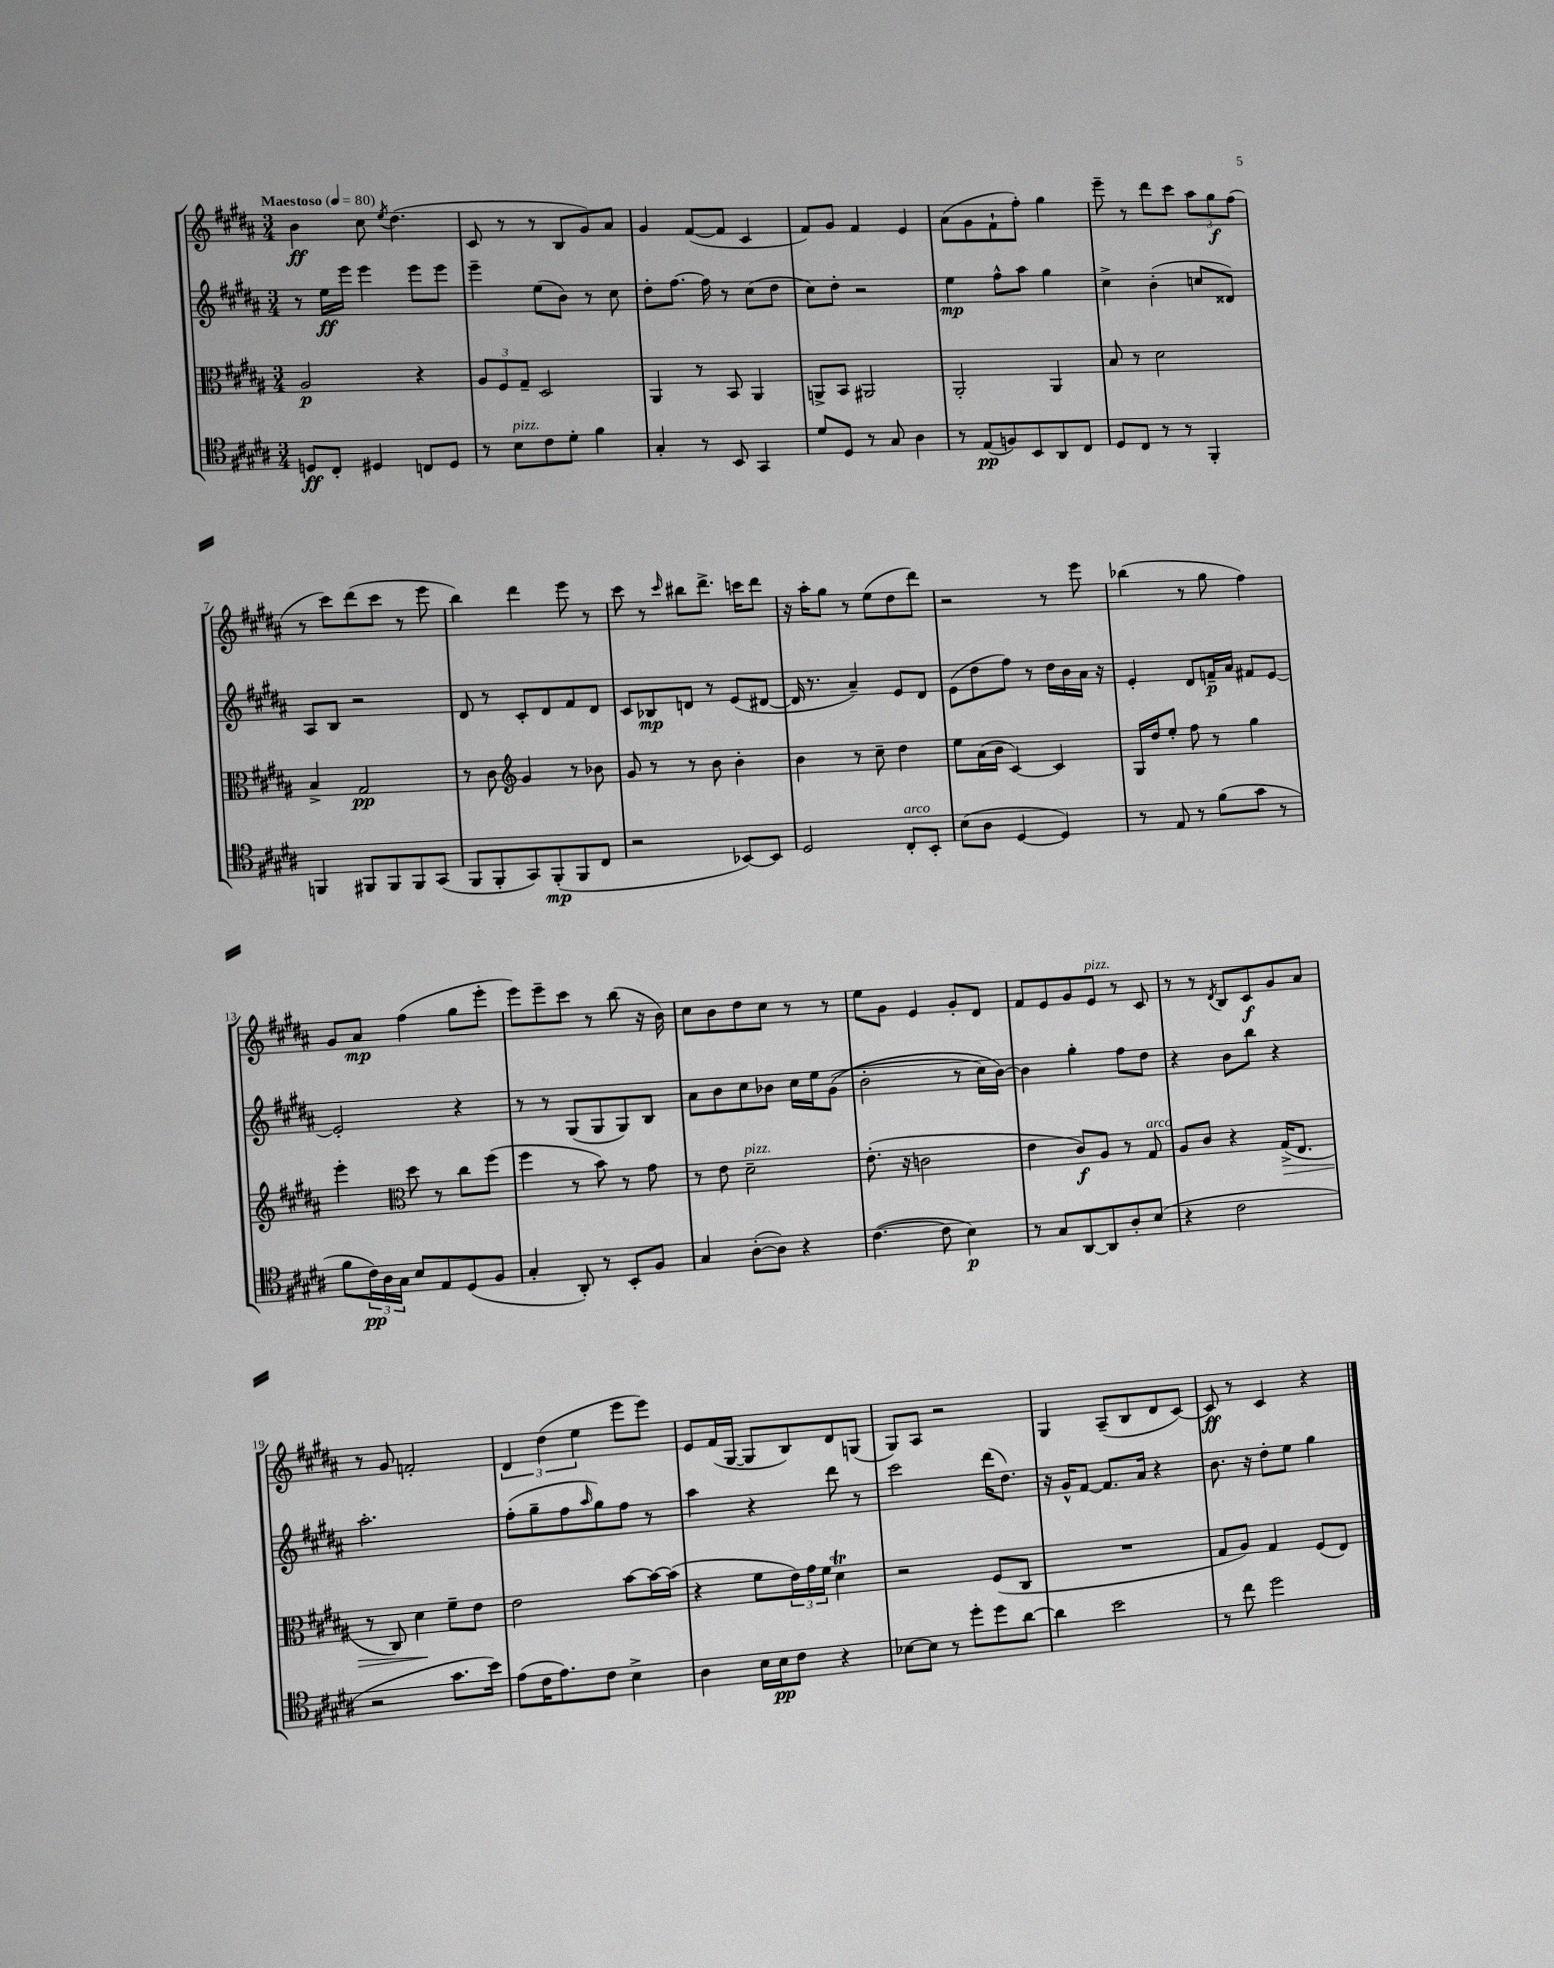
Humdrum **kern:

**kern	**kern	**kern	**kern
*staff4	*staff3	*staff2	*staff1
*clefC4	*clefC3	*clefG2	*clefG2
*k[f#c#g#d#a#]	*k[f#c#g#d#a#]	*k[f#c#g#d#a#]	*k[f#c#g#d#a#]
*M3/4	*M3/4	*M3/4	*M3/4
*MM80	*MM80	*MM80	*MM80
8D/L	2A#/	8r	4b\
8C#'/J	.	16ee\LL	.
.	.	16eee\JJ	.
4D#/	.	4eee\	8cc#\
.	.	.	8qee/
.	.	.	(4.dd#\
8C/L	4r	8eee\L	.
8D#/J	.	8eee\J	.
=	=	=	=
8r	12A#/L	4eee~\	8c#/
.	12F#/	.	.
8B\L	.	.	8r
.	12G#~/J	.	.
8c#\	2D#/	(8ee\L	8r
8d#'\J	.	8b\J)	8B/L
4f#\	.	8r	8g#/)
.	.	8cc#\	8a#/J
=	=	=	=
4G#'/	4AA#/	8dd#'\L	4g#/
.	.	[8.ff#\J	.
8r	8r	.	([8f#/L
.	.	16ff#\]	.
8BB/	8BB/	8r	8f#/]J
4GG#/	4AA#/	(8cc#\L	4c#/
.	.	8dd#\J	.
=	=	=	=
8d#/L	8AA^/L	8cc#\L)	8f#/L)
8D#/J	8BB/J	8dd#'\J	8g#/J
8r	2AA#/	2r	4f#/
8G#/	.	.	.
4A#\	.	.	4e/
=	=	=	=
8r	2AA#'/	4ee\	(8a#\L
(8E/L	.	.	8g#\
8F/)	.	8ff#^^\L	8f#`\
8BB/	.	8aa#\J	8ff#'\J)
8AA#/	4AA#/	4gg#\	4gg#\
8C#/J	.	.	.
=	=	=	=
8D#/L	8B/	4cc#^\	8eee~\
8C#/J	8r	.	8r
8r	2d#\	(4b'\	8ddd#\L
8r	.	.	8ccc#\J
4FF#'/	.	8cc/L	12aa#\L
.	.	.	12gg#\
.	.	8d##/J)	.
.	.	.	(12ff#\J
=	=	=	=
4FF/	4B^/	8A#/L	8r
.	.	8B/J	8ccc#\L)
8FF#/L	2G#/	2r	(8ddd#\
8FF#/	.	.	8ccc#\J
8FF#/	.	.	8r
(8GG#/J	.	.	8eee\
=	=	=	=
8FF#/L	8r	8d#/	4bb\)
8FF#'/	8c#\	8r	.
*	*clefG2	*	*
8GG#/)	4g#/	8c#'/L	4ddd#\
(8FF#'/	.	8d#/	.
8FF#/	8r	8f#/	8eee\
8C#/J	8b-\	8d#/J	8r
=	=	=	=
2r	8g#/	8c#/L	8ccc#\
.	8r	8B-/	8r
.	.	.	16qqccc#/
.	8r	8d/J	8bb#\L
.	8b\	8r	8.ddd#^\J
[8BB-/L)	4b'\	(8e/L	.
.	.	.	16ccc\LK
8BB-/]J	.	[8d#/J	8ddd#\J
=	=	=	=
2D#/	4b\	16d#/]	16r
.	.	8.r	16aa#'\LK
.	.	.	8gg#\J
.	8r	4a#~/)	8r
.	8cc#~\	.	(8ee\L
8C#'/L	4dd#\	8e/L	8dd#\
8BB'/J	.	8d#/J	8ddd#\J)
=	=	=	=
(8B\L	8ee\L	(8e\L	2r
8A#\J	(16a#\L	8dd#\	.
.	16b\JJ	.	.
[4D#/	[4c#/)	8ff#\J)	.
.	.	8r	.
4D#/])	4c#/]	16dd#\LL	8r
.	.	16b\	.
.	.	16a#\JJ	8eee\
.	.	16r	.
=	=	=	=
8r	16G#/LL	4e'/	(4bb-\
.	16dd#/J	.	.
8E/	8ee'/J	.	.
8r	8ff#\	8d#/L	8r
(8f#\L	8r	16f~/L	8gg#\
.	.	16a#/JJ	.
8g#\J	4gg#\	8f#/L	4ff#\)
8r	.	[8e/J	.
=	=	=	=
8f#\L	4eee'\	2e'/]	8g#/L
24c#\L)	.	.	8a#/J
24A#\	.	.	.
24G#\JJ	.	.	.
*	*clefC3	*	*
8B/L	8dd#\	.	(4ff#\
8E/	8r	.	.
(8D#/	8cc#\L	4r	8gg#\L
8F#/J	(8ff#\J	.	8eee'\J
=	=	=	=
4G#'/	4ff#\	8r	8eee\L)
.	.	8r	8eee~\
8AA#'/)	8r	(8G#/L	8ccc#\J
8r	8b\)	8G#/	8r
8BB'/L	8r	8G#/)	(8bb\
8F#/J	8g#\	8B/J	16r
.	.	.	16b\)
=	=	=	=
4G#/	8r	8a#\L	8cc#\L
.	8e\	8b\	8b\
([8A#'\L	2d#~\	8cc#\	8dd#\
8A#\]J)	.	8b-\J	8cc#\J
4r	.	16cc#\LL	8r
.	.	16ee\J	.
.	.	&((8g#\J	8r
=	=	=	=
([4.c#\	(8.e'\	2b'\	8ee\L
.	.	.	8g#\J
.	16r	.	.
.	2c\	.	4e/
8c#\]	.	.	.
4B\)	.	8r	8g#'/L
.	.	16cc#\LL)	8d#/J
.	.	[16b\JJ&)	.
=	=	=	=
8r	4e\	4b\]	8f#/L
8G#/L	.	.	8e/
[8AA#/	8c#/L)	4gg#'\	8g#/
8AA#/]	8A#/J	.	8e/J
8A#'/	8r	8ff#\L	8r
(8B/J	8G#/	8dd#\J	8c#/
=	=	=	=
4r	8A#/L	4r	8r
.	8c#/J	.	8r
.	.	.	8qd#/
2c#\	4r	8b\L	8B/L
.	.	8bb\J	8c#/
.	(16G#^/LK	4r	8g#/
.	8.E/J	.	.
.	.	.	8a#/J
=	=	=	=
2r	8r	2.aa#'\	8r
.	8C#/)	.	8g#/
.	4d#\	.	2f'/
8.g#\L	8f#~\L	.	.
.	8e\J	.	.
16b\Jk)	.	.	.
=	=	=	=
(8e\L	2e\	(8ff#'\L	6d#/
16c#\K	.	8gg#~\	.
.	.	.	(6dd#\
8.e\)	.	.	.
.	.	8ff#\	.
.	.	.	6ee\
.	.	16qqaa#/	.
8c#\J	.	8gg#\)	.
4B^\	[8b\L	8ff#\J	8eee\L
.	16b\_L	8r	8eee\J)
.	(16b\]JJ	.	.
=	=	=	=
4A#\	4r	4aa#\	8e/L
.	.	.	(16f#/L
.	.	.	[16G#/JJ
16B\LL	8f#\L	4r	8G#/]L
16B\J	.	.	.
8c#\J	24e\L)	.	8B/)
.	24g#\	.	.
.	24f#\JJ	.	.
4r	4d#\	8ddd#\	8d#/
.	.	8r	(8G/J
=	=	=	=
[8B-\L	2r	2ccc#\	8G#/L)
8B-\]J	.	.	8A#/J
8r	.	.	2r
8dd#'\L	.	.	.
8dd#\	(8F#/L	(16ddd#\LK	.
.	.	8.dd#\J)	.
[8a#\J	8C#/J	.	.
=	=	=	=
4a#\]	2.r	16r	4G#/
.	.	16g#^^/LK	.
.	.	[8f#/J	.
2b\	.	8.f#/]L	(8A#~/L
.	.	.	8B/
.	.	16a#/Jk	.
.	.	4r	8d#/
.	.	.	[8c#/J)
=	=	=	=
8r	8G#/L	8.b\	8c#/]
8cc#\	8A#/J)	.	8r
.	.	16r	.
2dd#\	4G#/	8dd#'\L	4c#/
.	.	8ee\J	.
.	(8F#/L	4gg#\	4r
.	8E/J)	.	.
==	==	==	==
*-	*-	*-	*-
